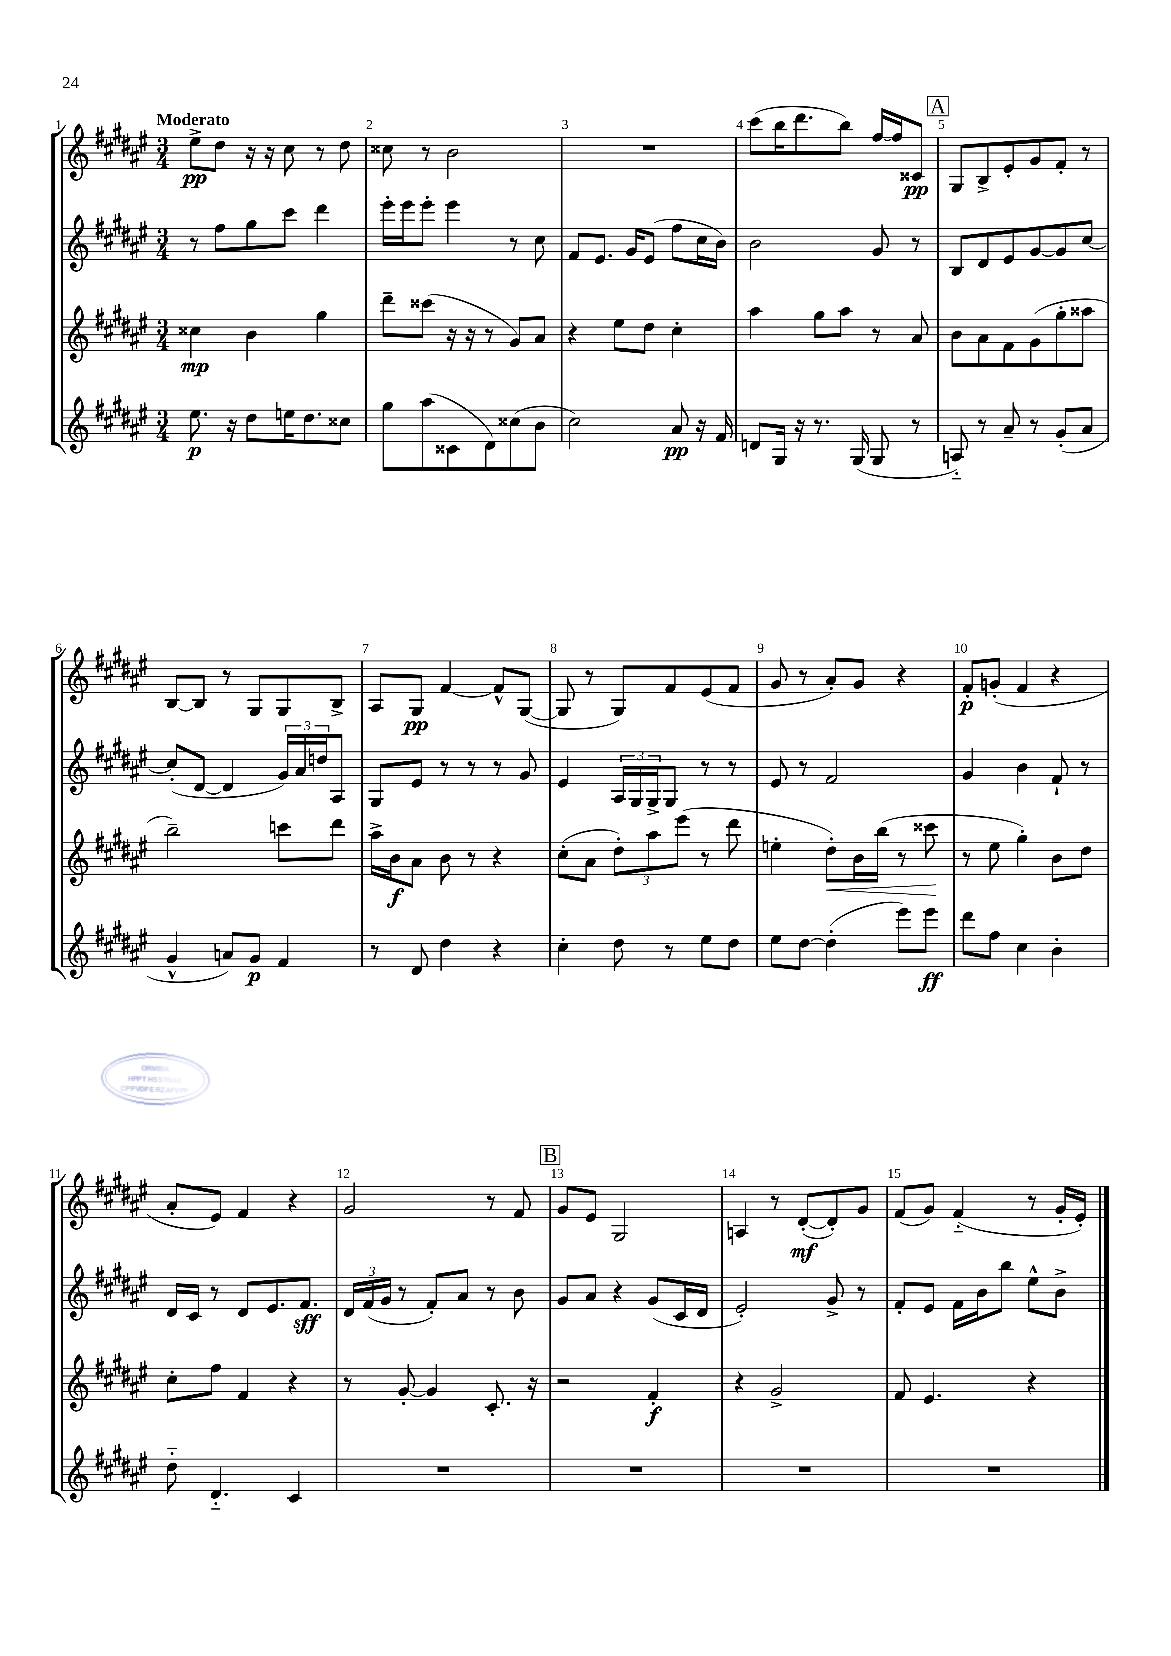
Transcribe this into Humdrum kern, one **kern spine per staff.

**kern	**kern	**kern	**kern
*staff4	*staff3	*staff2	*staff1
*clefG2	*clefG2	*clefG2	*clefG2
*k[f#c#g#d#a#e#]	*k[f#c#g#d#a#e#]	*k[f#c#g#d#a#e#]	*k[f#c#g#d#a#e#]
*M3/4	*M3/4	*M3/4	*M3/4
8.ee#	4cc##	8r	8ee#^
.	.	8ff#	8dd#
16r	.	.	.
8dd#	4b	8gg#	16r
.	.	.	16r
16ee	.	8ccc#	8cc#
8.dd#	.	.	.
.	4gg#	4ddd#	8r
8cc##	.	.	8dd#
=	=	=	=
8gg#	8ddd#~	16eee#'	8cc##
.	.	16eee#	.
(8aa#	(8ccc##	8eee#'	8r
8c##	16r	4eee#	2b
.	16r	.	.
8d#)	8r	.	.
(8cc##	8g#)	8r	.
8b	8a#	8cc#	.
=	=	=	=
2cc#)	4r	8f#	2.r
.	.	8.e#	.
.	8ee#	.	.
.	.	16g#	.
.	8dd#	(8e#	.
8a#	4cc#'	8ff#	.
16r	.	16cc#	.
16f#	.	16b)	.
=	=	=	=
8d	4aa#	2b	(8ccc#
16G#	.	.	16bb
16r	.	.	8.ddd#
8.r	8gg#	.	.
.	8aa#	.	8bb)
(16G#	.	.	.
8G#	8r	8g#	[16ff#
.	.	.	16ff#]
8r	8a#	8r	8c##
=	=	=	=
8A'~)	8b	8B	8G#
8r	8a#	8d#	8B^
8a#~	8f#	8e#	8e#'
8r	(8g#	[8g#	8g#
(8g#'	8gg#'	8g#]	8f#'
8a#	8aa##	[8cc#	8r
=	=	=	=
4g#^^	2bb~)	(8cc#']	[8B
.	.	[8d#	8B]
8a)	.	4d#]	8r
8g#	.	.	8G#
4f#	8ccc	24g#)	8G#
.	.	24a#	.
.	.	24dd	.
.	8ddd#	8A#	8B^
=	=	=	=
8r	16aa#^	8G#	8A#
.	16b	.	.
8d#	8a#	8e#	8G#
4dd#	8b	8r	[4f#
.	8r	8r	.
4r	4r	8r	8f#^^]
.	.	8g#	([8G#
=	=	=	=
4cc#'	(8cc#'	4e#	8G#]
.	8a#	.	8r
8dd#	12dd#')	24A#	8G#)
.	.	24G#	.
.	12aa#	24G#^	.
8r	.	8G#	8f#
.	(12eee#	.	.
8ee#	8r	8r	(8e#
8dd#	8ddd#	8r	8f#
=	=	=	=
8ee#	4ee'	8e#	8g#
[8dd#	.	8r	8r
(4dd#']	8dd#')	2f#	8a#')
.	16b	.	8g#
.	(16bb	.	.
8eee#)	8r	.	4r
8eee#	8ccc##	.	.
=	=	=	=
8ddd#	8r	4g#	8f#'
8ff#	8ee#	.	(8g'
4cc#	4gg#')	4b	4f#
4b'	8b	8f#`	4r
.	8dd#	8r	.
=	=	=	=
8dd#'~	8cc#'	16d#	8a#'
.	.	16c#	.
4.d#'~	8ff#	8r	8e#)
.	4f#	8d#	4f#
.	.	8.e#	.
4c#	4r	.	4r
.	.	8.f#	.
=	=	=	=
2.r	8r	24d#	2g#
.	.	(24f#	.
.	.	24g#	.
.	[8g#'	8r	.
.	4g#]	8f#')	.
.	.	8a#	.
.	8.c#'	8r	8r
.	.	8b	8f#
.	16r	.	.
=	=	=	=
2.r	2r	8g#	8g#
.	.	8a#	8e#
.	.	4r	2G#
.	4f#'	(8g#	.
.	.	16c#	.
.	.	16d#	.
=	=	=	=
2.r	4r	2e#')	4A
.	2g#^	.	8r
.	.	.	([8d#'
.	.	8g#^	8d#'])
.	.	8r	8g#
=	=	=	=
2.r	8f#	8f#'	(8f#
.	4.e#	8e#	8g#)
.	.	16f#	(4f#'~
.	.	16b	.
.	.	8bb	.
.	4r	8ee#^^	8r
.	.	8b^	16g#'
.	.	.	16e#')
==	==	==	==
*-	*-	*-	*-
